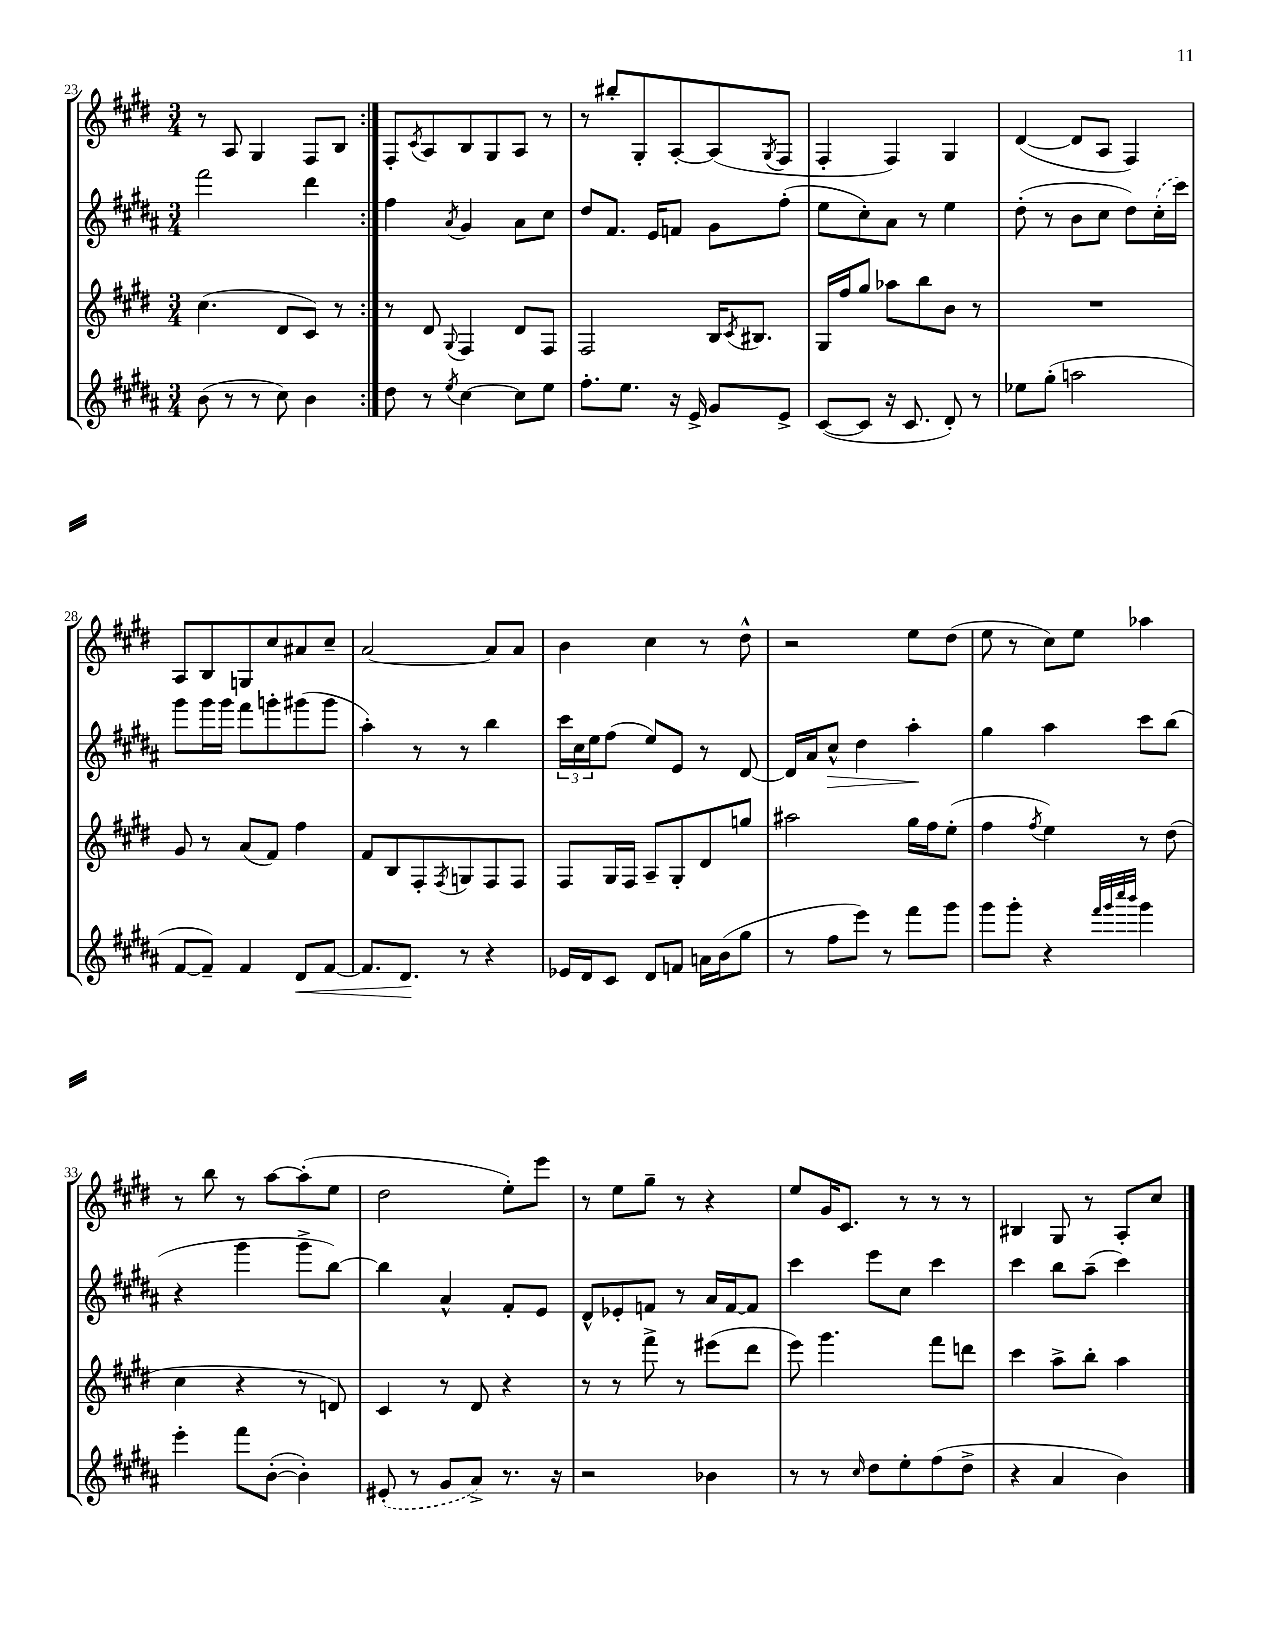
<<
\new StaffGroup <<
\new Staff = "s0" {
    \clef treble \key e \major \numericTimeSignature \time 3/4
    \repeat volta 2 { r8 a8 gis4 fis8 b8 | }
    fis8-. \acciaccatura { cis'8 } a8 b8 gis8 a8 r8 |
    r8 bis''8-. gis8-. a8~-. a8( \acciaccatura { gis8 } fis8 |
    fis4-. fis4) gis4 |
    dis'4~( dis'8 a8 fis4) |
    a8 b8 g8 cis''8 ais'8 cis''8-- |
    a'2~ a'8 a'8 |
    b'4 cis''4 r8 dis''8-^ |
    r2 e''8 dis''8( |
    e''8 r8 cis''8) e''8 aes''4 |
    r8 b''8 r8 a''8~ a''8-.( e''8 |
    dis''2 e''8-.) e'''8 |
    r8 e''8 gis''8-- r8 r4 |
    e''8 gis'16 cis'8. r8 r8 r8 |
    bis4 gis8 r8 a8-. cis''8 \bar "|." |
}
\new Staff = "s1" {
    \clef treble \key b \major \numericTimeSignature \time 3/4
    \repeat volta 2 { fis'''2 dis'''4 | }
    fis''4 \acciaccatura { ais'8 } gis'4 ais'8 cis''8 |
    dis''8 fis'8. e'16 f'8 gis'8 fis''8-.( |
    e''8 cis''8-.) ais'8 r8 e''4 |
    dis''8-.( r8 b'8 cis''8 dis''8) \once \slurDashed cis''16-.( cis'''16) |
    gis'''8 gis'''16 gis'''16 fis'''8 g'''8-. gis'''8( gis'''8 |
    ais''4-.) r8 r8 b''4 |
    \tuplet 3/2 { cis'''16 cis''16 e''16 } fis''8( e''8) e'8 r8 dis'8~ |
    dis'16 ais'16 cis''8-^\> dis''4 ais''4-.\! |
    gis''4 ais''4 cis'''8 b''8( |
    r4 gis'''4 gis'''8-> b''8~) |
    b''4 ais'4-^ fis'8-. e'8 |
    dis'8-^ ees'8-. f'8 r8 ais'16 f'16~ f'8 |
    cis'''4 e'''8 cis''8 cis'''4 |
    cis'''4 b''8 ais''8--( cis'''4) \bar "|." |
}
\new Staff = "s2" {
    \clef treble \key e \major \numericTimeSignature \time 3/4
    \repeat volta 2 { cis''4.( dis'8 cis'8) r8 | }
    r8 dis'8 \appoggiatura { gis8 } fis4 dis'8 fis8 |
    fis2 b16 \acciaccatura { cis'8 } bis8. |
    gis16 fis''16 gis''8 aes''8 b''8 b'8 r8 |
    R2. |
    gis'8 r8 a'8( fis'8) fis''4 |
    fis'8 b8 fis8-. \acciaccatura { fis8 } g8 fis8 fis8 |
    fis8 gis16 fis16 a8-- gis8-. dis'8 g''8 |
    ais''2 gis''16 fis''16 e''8-.( |
    fis''4 \acciaccatura { fis''8 } e''4) r8 dis''8( |
    cis''4 r4 r8 d'8) |
    cis'4 r8 dis'8 r4 |
    r8 r8 fis'''8-> r8 eis'''8( dis'''8 |
    e'''8) gis'''4. fis'''8 d'''8 |
    cis'''4 a''8-> b''8-. a''4 \bar "|." |
}
\new Staff = "s3" {
    \clef treble \key b \major \numericTimeSignature \time 3/4
    \repeat volta 2 { b'8( r8 r8 cis''8) b'4 | }
    dis''8 r8 \acciaccatura { e''8 } cis''4~ cis''8 e''8 |
    fis''8.-. e''8. r16 e'16-> gis'8 e'8-> |
    cis'8~( cis'8 r16 cis'8. dis'8-.) r8 |
    ees''8 gis''8-.( a''2 |
    fis'8~ fis'8--) fis'4 dis'8\< fis'8~ |
    fis'8. dis'8.\! r8 r4 |
    ees'16 dis'16 cis'8 dis'8 f'8 a'16 b'16( gis''8 |
    r8 fis''8 e'''8) r8 fis'''8 gis'''8 |
    gis'''8 gis'''8-. r4 \grace { fis'''32 gis'''32 cis''''32 b'''32 } gis'''4 |
    e'''4-. fis'''8 b'8~-.( b'4-.) |
    \once \slurDashed eis'8-.( r8 gis'8 ais'8->) r8. r16 |
    r2 bes'4 |
    r8 r8 \grace { cis''16 } dis''8 e''8-. fis''8( dis''8-> |
    r4 ais'4 b'4) \bar "|." |
}
>>
>>
\layout { \context { \Score currentBarNumber = #23 } }
